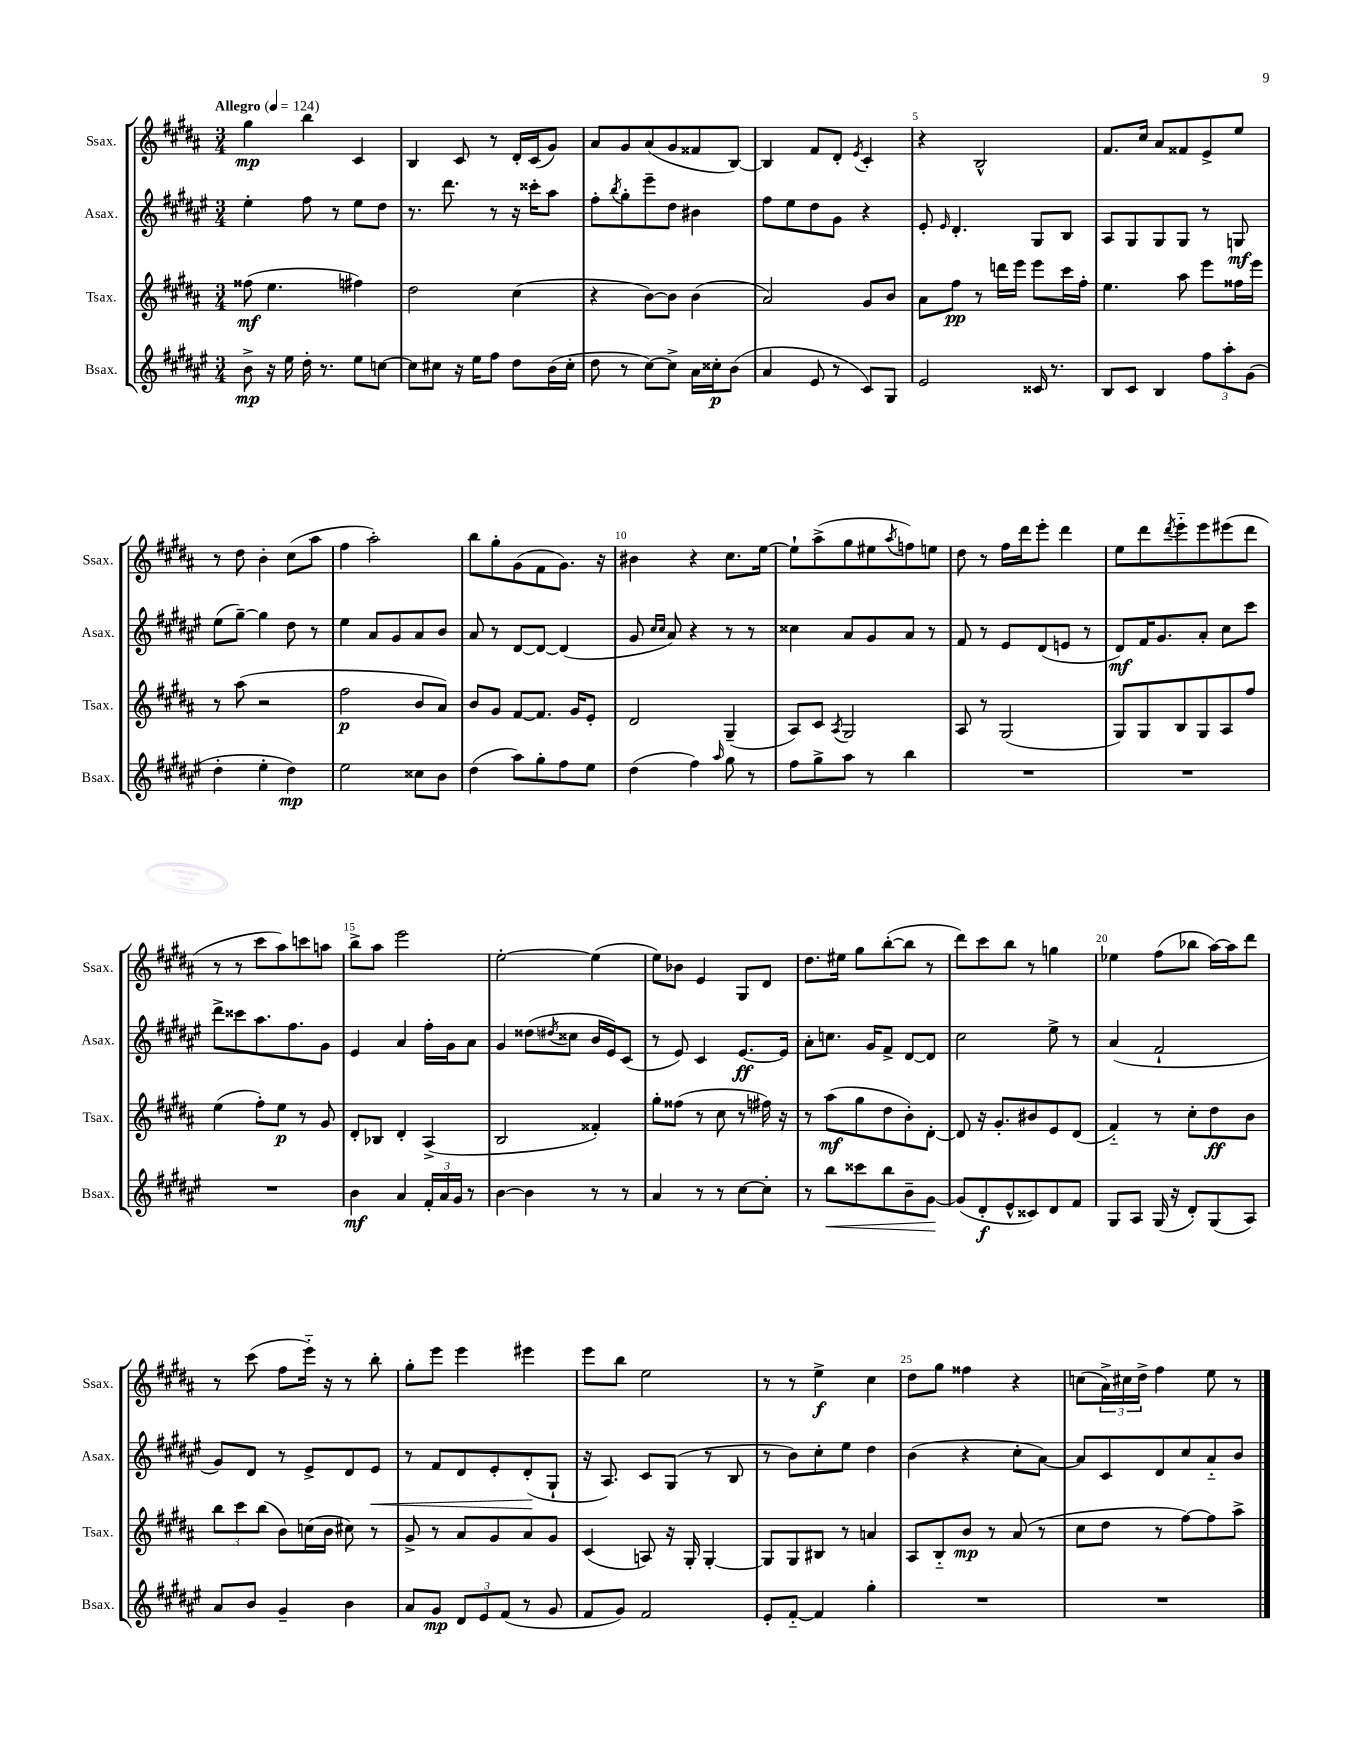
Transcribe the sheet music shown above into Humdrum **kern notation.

**kern	**dynam	**kern	**dynam	**kern	**dynam	**kern	**dynam
*part4	*part4	*part3	*part3	*part2	*part2	*part1	*part1
*staff4	*staff4	*staff3	*staff3	*staff2	*staff2	*staff1	*staff1
*I"Bsax.	*	*I"Tsax.	*	*I"Asax.	*	*I"Ssax.	*
*I'Bsax.	*	*I'Tsax.	*	*I'Asax.	*	*I'Ssax.	*
*clefG2	*	*clefG2	*	*clefG2	*	*clefG2	*
*k[f#c#g#d#a#e#]	*	*k[f#c#g#d#a#]	*	*k[f#c#g#d#a#e#]	*	*k[f#c#g#d#a#]	*
*M3/4	*	*M3/4	*	*M3/4	*	*M3/4	*
*MM124	*	*MM124	*	*MM124	*	*MM124	*
=1	=1	=1	=1	=1	=1	=1	=1
!	!	!	!	!	!	!LO:TX:a:B:t=Allegro	!
8b^\	mp	(8ff##X\	mf	4ee#'\	.	4gg#\	mp
16r	.	4.ee\	.	.	.	.	.
16ee#\	.	.	.	.	.	.	.
16dd#'\	.	.	.	8ff#\	.	4bb\	.
8.r	.	.	.	.	.	.	.
.	.	.	.	8r	.	.	.
8ee#\L	.	4ff#X\)	.	8ee#\L	.	4c#/	.
[8ccn\J	.	.	.	8dd#\J	.	.	.
=2	=2	=2	=2	=2	=2	=2	=2
8cc\L]	.	2dd#\	.	8.r	.	4B/	.
8cc#X\J	.	.	.	.	.	.	.
.	.	.	.	8.ddd#\	.	.	.
16r	.	.	.	.	.	8c#/	.
16ee#\KL	.	.	.	.	.	.	.
8ff#\J	.	.	.	8r	.	8r	.
8dd#\L	.	(4cc#\	.	16r	.	16d#'/LL	.
.	.	.	.	16ccc##X'\KL	.	(16c#/J	.
(16b\L	.	.	.	8aa#\J	.	8g#/J)	.
16cc#'\JJ	.	.	.	.	.	.	.
=3	=3	=3	=3	=3	=3	=3	=3
8dd#\	.	4r	.	8ff#'\L	.	8a#/L	.
.	.	.	.	8qbb/	.	.	.
8r	.	.	.	8gg#'\	.	8g#/	.
[8cc#\L)	.	[8b\L)	.	8eee#~\	.	(8a#/	.
8cc#^\J]	.	8b\J]	.	8dd#\J	.	8g#/	.
16a#\LL	.	(4b\	.	4b#X\	.	8f##X/	.
16cc##X'\J	p	.	.	.	.	.	.
(8b\J	.	.	.	.	.	[8B/J)	.
=4	=4	=4	=4	=4	=4	=4	=4
4a#/	.	2a#/)	.	8ff#\L	.	4B/]	.
.	.	.	.	8ee#\	.	.	.
8e#/	.	.	.	8dd#\	.	8f#/L	.
8r	.	.	.	8g#\J	.	8d#'/J	.
.	.	.	.	.	.	8qe/	.
8c#/L)	.	8g#/L	.	4r	.	4c#'/	.
8G#/J	.	8b/J	.	.	.	.	.
=5	=5	=5	=5	=5	=5	=5	=5
2e#/	.	8a#\L	.	8e#'/	.	4r	.
.	.	.	.	16qqe#/	.	.	.
.	.	8ff#\J	pp	4.d#'/	.	.	.
.	.	8r	.	.	.	2B^^/	.
.	.	16dddn\LL	.	.	.	.	.
.	.	16eee\JJ	.	.	.	.	.
16c##X/	.	8eee\L	.	8G#/L	.	.	.
8.r	.	.	.	.	.	.	.
.	.	16ccc#\L	.	8B/J	.	.	.
.	.	16ff#'\JJ	.	.	.	.	.
=6	=6	=6	=6	=6	=6	=6	=6
8B/L	.	4.ee\	.	8A#/L	.	8.f#/L	.
8c#/J	.	.	.	8G#/	.	.	.
.	.	.	.	.	.	16cc#/Jk	.
4B/	.	.	.	8G#/	.	8a#/L	.
.	.	8aa#\	.	8G#/J	.	8f##X/	.
12ff#\L	.	8eee\L	.	8r	.	8e^/	.
12aa#'\	.	.	.	.	.	.	.
.	.	16ff##X\L	.	8Gn/	mf	8ee/J	.
(12g#\J	.	.	.	.	.	.	.
.	.	16eee\JJ	.	.	.	.	.
!!LO:LB:g=z
=7	=7	=7	=7	=7	=7	=7	=7
4dd#'\	.	8r	.	(8ee#\L	.	8r	.
.	.	(8aa#\	.	[8gg#~\J)	.	8dd#\	.
4ee#'\	.	2r	.	4gg#\]	.	4b'\	.
4dd#\)	mp	.	.	8dd#\	.	(8cc#\L	.
.	.	.	.	8r	.	8aa#\J	.
=8	=8	=8	=8	=8	=8	=8	=8
2ee#\	.	2ff#\	p	4ee#\	.	4ff#\	.
.	.	.	.	8a#/L	.	2aa#'\)	.
.	.	.	.	8g#/	.	.	.
8cc##X\L	.	8b/L	.	8a#/	.	.	.
8b\J	.	8a#/J)	.	8b/J	.	.	.
=9	=9	=9	=9	=9	=9	=9	=9
(4dd#\	.	8b/L	.	8a#/	.	8bb\L	.
.	.	8g#/J	.	8r	.	8gg#'\	.
8aa#\L)	.	[8f#/L	.	[8d#/L	.	(8g#\	.
8gg#'\	.	8.f#/J]	.	8d#/J_	.	8f#\	.
8ff#\	.	.	.	(4d#/]	.	8.g#\J)	.
.	.	16g#/KL	.	.	.	.	.
8ee#\J	.	8e'/J	.	.	.	.	.
.	.	.	.	.	.	16r	.
=10	=10	=10	=10	=10	=10	=10	=10
(4dd#\	.	2d#/	.	8g#/	.	4b#X\	.
.	.	.	.	16qqcc#/LL	.	.	.
.	.	.	.	16qqcc#/JJ	.	.	.
.	.	.	.	8a#/)	.	.	.
4ff#\)	.	.	.	4r	.	4r	.
16qqaa#/	.	.	.	.	.	.	.
8gg#\	.	(4G#~/	.	8r	.	8.cc#\L	.
8r	.	.	.	8r	.	.	.
.	.	.	.	.	.	[16ee\Jk	.
=11	=11	=11	=11	=11	=11	=11	=11
8ff#\L	.	8A#/L)	.	4cc##X\	.	8ee`\L]	.
8gg#^\	.	8c#/J	.	.	.	(8aa#^\	.
.	.	8qA#/	.	.	.	.	.
8aa#\J	.	2G#/	.	8a#/L	.	8gg#\	.
8r	.	.	.	8g#/	.	8ee#X\	.
.	.	.	.	.	.	8qaa#/	.
4bb\	.	.	.	8a#/J	.	8ffn\)	.
.	.	.	.	8r	.	8een\J	.
=12	=12	=12	=12	=12	=12	=12	=12
2.r	.	8A#/	.	8f#/	.	8dd#\	.
.	.	8r	.	8r	.	8r	.
.	.	(2G#/	.	8e#/L	.	16ff#\LL	.
.	.	.	.	.	.	16ddd#\J	.
.	.	.	.	(8d#/	.	8eee'\J	.
.	.	.	.	8en/J	.	4ddd#\	.
.	.	.	.	8r	.	.	.
=13	=13	=13	=13	=13	=13	=13	=13
2.r	.	8G#/L)	.	8d#/L)	mf	8ee\L	.
.	.	8G#/	.	16f#/K	.	8ddd#\	.
.	.	.	.	8.g#/	.	.	.
.	.	.	.	.	.	8qddd#/	.
.	.	8B/	.	.	.	8eee\	.
.	.	8G#/	.	8a#'/J	.	8eee\	.
.	.	8A#/	.	8cc#\L	.	(8eee#X\	.
.	.	8ff#/J	.	8ccc#\J	.	8ddd#\J	.
!!LO:LB:g=z
=14	=14	=14	=14	=14	=14	=14	=14
2.r	.	(4ee\	.	8ddd#^\L	.	8r	.
.	.	.	.	8ccc##X\	.	8r	.
.	.	8ff#'\L)	.	8.aa#\	.	8ccc#\L	.
.	.	8ee\J	p	.	.	8aa#\)	.
.	.	.	.	8.ff#\	.	.	.
.	.	8r	.	.	.	8cccn\	.
.	.	8g#/	.	8g#\J	.	8aan\J	.
=15	=15	=15	=15	=15	=15	=15	=15
4b\	mf	8d#'/L	.	4e#/	.	8bb^\L	.
.	.	8B-X/J	.	.	.	8aa#\J	.
4a#/	.	4d#'/	.	4a#/	.	2eee\	.
24f#'/LL	.	(4A#^/	.	16ff#'\LL	.	.	.
24a#/	.	.	.	.	.	.	.
.	.	.	.	16g#\J	.	.	.
24g#/JJ	.	.	.	.	.	.	.
8r	.	.	.	8a#\J	.	.	.
=16	=16	=16	=16	=16	=16	=16	=16
[4b\	.	2B/	.	4g#/	.	[2ee'\	.
4b\]	.	.	.	(8dd##X\L	.	.	.
.	.	.	.	8qdd#X/	.	.	.
.	.	.	.	8cc##X\J	.	.	.
8r	.	4f##X'/)	.	16b/LL	.	(4ee\]	.
.	.	.	.	16e#/J)	.	.	.
8r	.	.	.	(8c#/J	.	.	.
=17	=17	=17	=17	=17	=17	=17	=17
4a#/	.	8gg#'\L	.	8r	.	8ee\L)	.
.	.	(8ff##X\J	.	8e#/)	.	8b-X\J	.
8r	.	8r	.	4c#/	.	4e/	.
8r	.	8cc#\	.	.	.	.	.
[8cc#\L	.	8r	.	[8.e#/L	ff	8G#/L	.
8cc#'\J]	.	16ff#X\)	.	.	.	8d#/J	.
.	.	16r	.	16e#/Jk]	.	.	.
=18	=18	=18	=18	=18	=18	=18	=18
8r	.	8r	.	8a#'\L	.	8.dd#\L	.
!	!LO:HP:b	!	!	!	!	!	!
8bb\L	<	(8aa#\L	mf	8.ccn\J	.	.	.
.	.	.	.	.	.	16ee#X\Jk	.
8ccc##X\	.	8gg#\	.	.	.	8gg#\L	.
.	.	.	.	16g#/KL	.	.	.
8bb\	.	8dd#\	.	8f#^/J	.	([8bb'\	.
8b~\	.	8b'\)	.	[8d#/L	.	8bb\J]	.
[8g#\J	.	[8d#'\J	.	8d#/J]	.	8r	.
.	[	.	.	.	.	.	.
=19	=19	=19	=19	=19	=19	=19	=19
(8g#/L]	.	8d#/]	.	2cc#\	.	8ddd#\L)	.
8d#'/	f	16r	.	.	.	8ccc#\	.
.	.	8.g#'/L	.	.	.	.	.
8e#^^/	.	.	.	.	.	8bb\J	.
8c##X/)	.	8b#X/	.	.	.	8r	.
8d#/	.	8e/	.	8ee#^\	.	4ggn\	.
8f#/J	.	(8d#/J	.	8r	.	.	.
=20	=20	=20	=20	=20	=20	=20	=20
8G#/L	.	4f#/)	.	(4a#/	.	4ee-X\	.
8A#/J	.	.	.	.	.	.	.
(16G#/	.	8r	.	2f#`/	.	(8ff#\L	.
16r	.	.	.	.	.	.	.
8d#'/L)	.	8cc#'\L	.	.	.	8bb-X\J	.
(8G#/	.	8dd#\	ff	.	.	[16aa#\LL)	.
.	.	.	.	.	.	16aa#\J]	.
8A#/J)	.	8b\J	.	.	.	8ddd#\J	.
!!LO:LB:g=z
=21	=21	=21	=21	=21	=21	=21	=21
8a#/L	.	12bb\L	.	8g#/L)	.	8r	.
.	.	12ccc#\	.	.	.	.	.
8b/J	.	.	.	8d#/J	.	(8ccc#\	.
.	.	(12bb\J	.	.	.	.	.
4g#~/	.	8b\L)	.	8r	.	8ff#\L	.
.	.	(16ccn\L	.	8e#^/L	.	16eee\Jk)	.
.	.	16b\JJ	.	.	.	16r	.
4b\	.	8cc#X\)	.	8d#/	.	8r	.
!	!	!	!	!	!LO:HP:b	!	!
.	.	8r	.	8e#/J	<	8bb'\	.
=22	=22	=22	=22	=22	=22	=22	=22
8a#/L	.	8g#^/	.	8r	.	8gg#'\L	.
8g#/J	mp	8r	.	8f#/L	.	8eee\J	.
12d#/L	.	8a#/L	.	8d#/	.	4eee\	.
12e#/	.	.	.	.	.	.	.
.	.	8g#/	.	8e#'/	.	.	.
(12f#/J	.	.	.	.	.	.	.
8r	.	8a#/	.	(8d#'/	.	4eee#X\	.
8g#/	.	8g#/J	.	8G#`/J	[	.	.
=23	=23	=23	=23	=23	=23	=23	=23
8f#/L	.	(4c#/	.	16r	.	8eee\L	.
.	.	.	.	8.A#/)	.	.	.
8g#/J)	.	.	.	.	.	8bb\J	.
2f#/	.	8An/)	.	8c#/L	.	2ee\	.
.	.	16r	.	(8G#/J	.	.	.
.	.	16G#'/	.	.	.	.	.
.	.	[4G#'/	.	8r	.	.	.
.	.	.	.	8B/	.	.	.
=24	=24	=24	=24	=24	=24	=24	=24
8e#'/L	.	8G#/L]	.	8r	.	8r	.
[8f#/J	.	8G#/	.	8b\L)	.	8r	.
4f#/]	.	8B#X/J	.	8cc#'\	.	4ee^\	f
.	.	8r	.	8ee#\J	.	.	.
4gg#'\	.	4an/	.	4dd#\	.	4cc#\	.
=25	=25	=25	=25	=25	=25	=25	=25
2.r	.	8A#/L	.	(4b\	.	8dd#\L	.
.	.	8B/	.	.	.	8gg#\J	.
.	.	8b/J	mp	4r	.	4ff##X\	.
.	.	8r	.	.	.	.	.
.	.	(8a#/	.	8cc#'\L	.	4r	.
.	.	8r	.	[8a#\J)	.	.	.
=26	=26	=26	=26	=26	=26	=26	=26
2.r	.	8cc#\L	.	8a#/L]	.	(8ccn\L	.
.	.	8dd#\J	.	8c#/	.	24a#^\L)	.
.	.	.	.	.	.	24cc#X\	.
.	.	.	.	.	.	24dd#^\JJ	.
.	.	8r	.	8d#/	.	4ff#\	.
.	.	[8ff#\L)	.	8cc#/	.	.	.
.	.	8ff#\]	.	8a#/	.	8ee\	.
.	.	8aa#^\J	.	8b/J	.	8r	.
==	==	==	==	==	==	==	==
*-	*-	*-	*-	*-	*-	*-	*-
